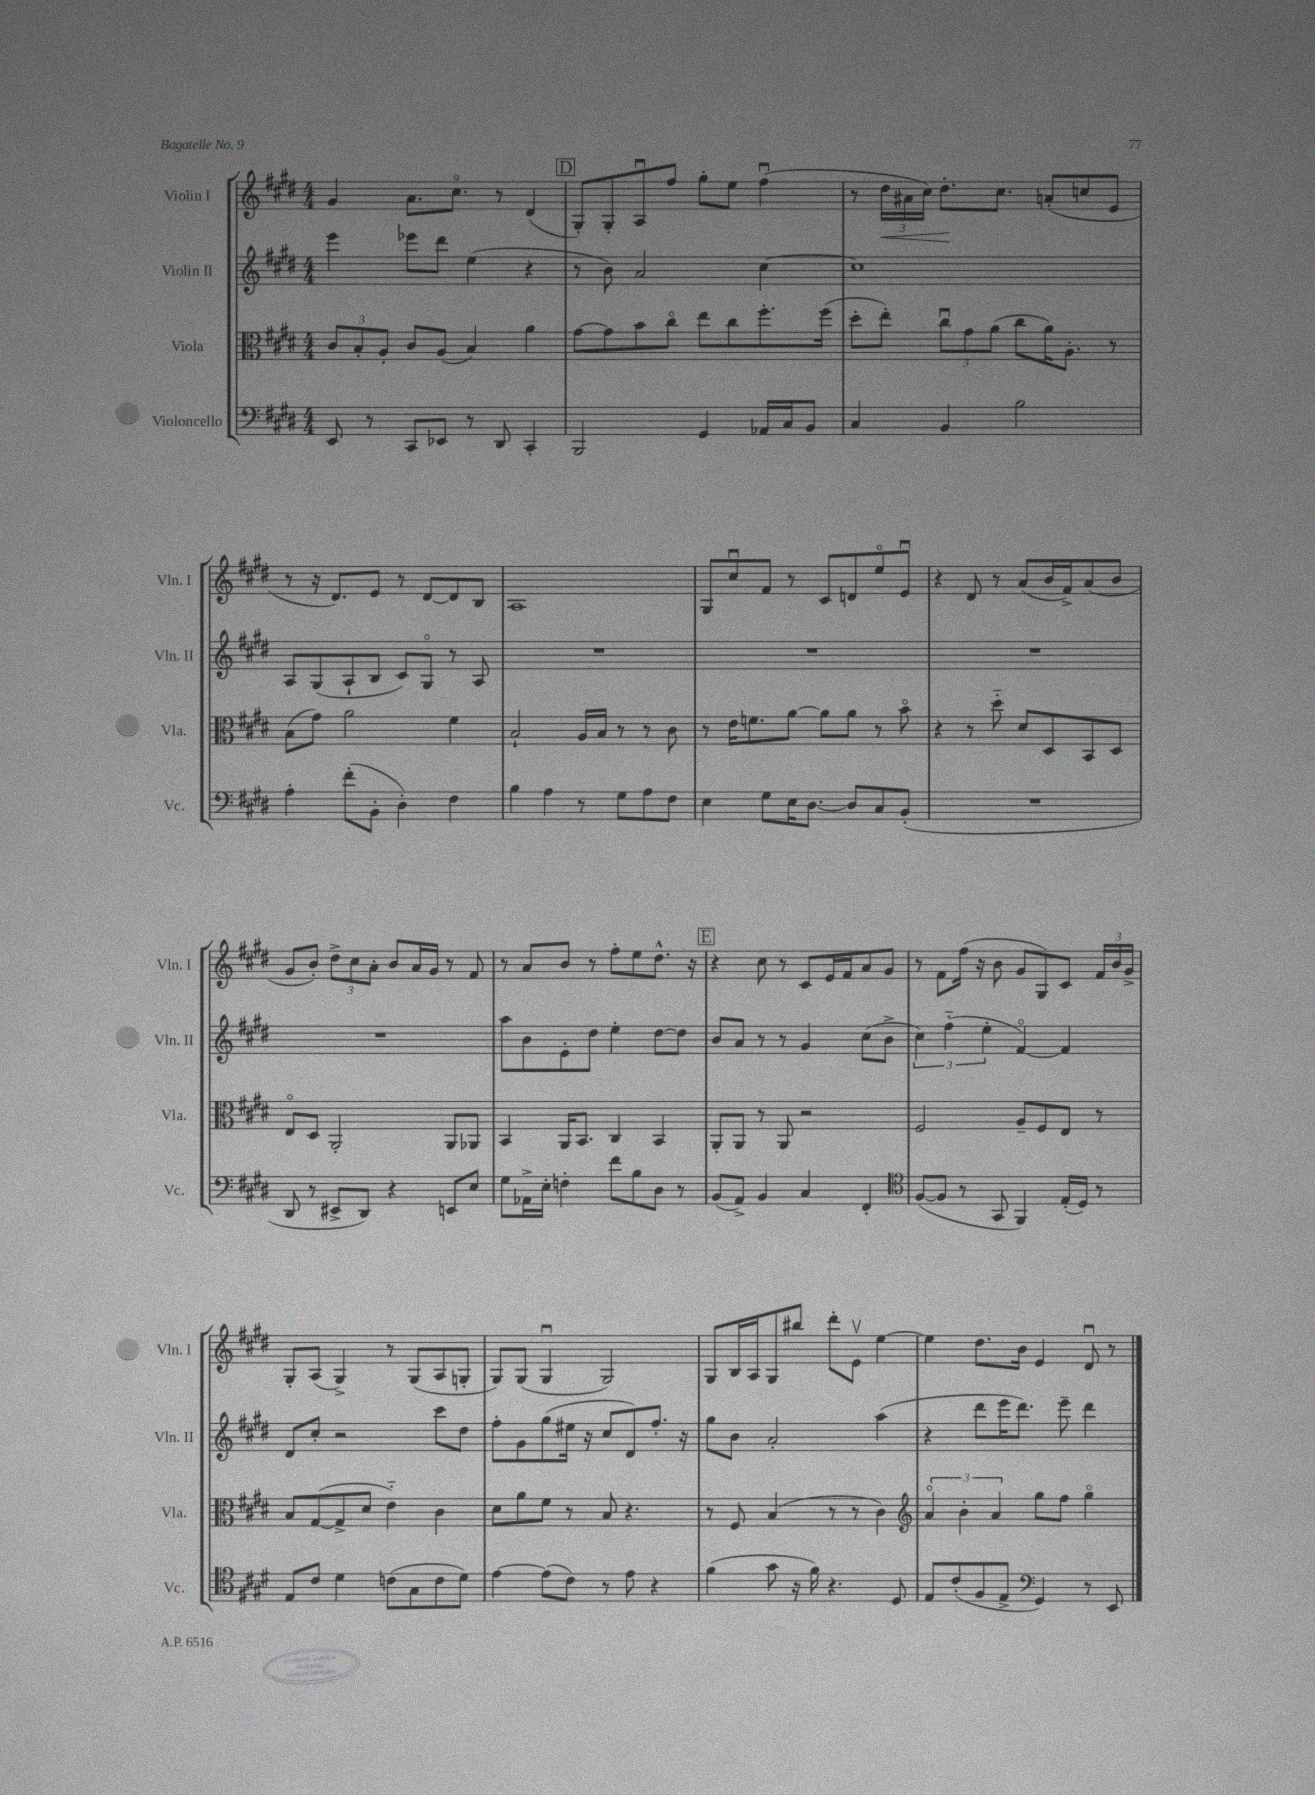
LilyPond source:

<<
\new StaffGroup <<
\new Staff = "s0" \with { instrumentName = "Violin I" shortInstrumentName = "Vln. I" } {
    \clef treble \key e \major \numericTimeSignature \time 4/4
    \autoBeamOff gis'4 a'8.[ cis''8.]\flageolet r8 dis'4( |
    \mark \markup { \box "D" } gis8[-.) gis8-. a8\downbow fis''8] gis''8[-. e''8] fis''4\downbow( |
    r8 \tuplet 3/2 { dis''16[\< ais'16 cis''16]) } dis''8.[-.\! cis''8.] a'8[-.( c''8 e'8] |
    r8 r16 dis'8.[) e'8] r8 dis'8[~ dis'8 b8] |
    a1 |
    gis8[ cis''8\downbow fis'8] r8 cis'8[ d'8 e''8\flageolet e'8]\downbow |
    r4 dis'8 r8 a'8[( b'16 fis'16->) a'8( b'8] |
    gis'8[ b'8]-.) \tuplet 3/2 { dis''8[-> cis''8 a'8]-. } b'8[ a'16 gis'16] r8 fis'8 |
    r8 a'8[ b'8] r8 fis''8[-. e''8 dis''8.]-^ r16 |
    \mark \markup { \box "E" } r4 cis''8 r8 cis'8[ e'16 fis'16 a'8 gis'8] |
    r8 fis'8[ fis''16]( r16 b'8 gis'8[ gis8) cis'8] \tuplet 3/2 { fis'16[ b'16 gis'16]-> } |
    gis8[-. a8]( gis4->) r8 gis8[( a8 g8]-. |
    gis8[) gis8]( gis4\downbow gis2) |
    gis8[ b16 a16 gis8 bis''8] dis'''8[-. e'8]\upbow e''4~ |
    e''4 dis''8.[ b'16] e'4 dis'8\downbow r8 \bar "|." |
}
\new Staff = "s1" \with { instrumentName = "Violin II" shortInstrumentName = "Vln. II" } {
    \clef treble \key e \major \numericTimeSignature \time 4/4
    \autoBeamOff e'''4 ees'''8[ dis'''8] e''4( r4 |
    \mark \markup { \box "D" } r8 b'8) a'2 cis''4~ |
    cis''1 |
    a8[ gis8( a8-! b8] cis'8[) gis8]\flageolet r8 a8 |
    R1 |
    R1 |
    R1 |
    R1 |
    a''8[ b'8 e'8-. dis''8] e''4-. dis''8[~ dis''8] |
    \mark \markup { \box "E" } b'8[ a'8] r8 r8 gis'4 cis''8[( b'8]-> |
    \tuplet 3/2 { cis''4) fis''4-_( e''4-. } fis'4~\flageolet) fis'4 |
    dis'8[ cis''8]-. r2 cis'''8[ dis''8] |
    fis''8[-. gis'8 gis''8( eis''16] r16 cis''8[ dis'8) fis''8.]-. r16 |
    gis''8[ b'8] a'2-. a''4( |
    r4 dis'''8[ e'''16 dis'''8.]) e'''8-- dis'''4 \bar "|." |
}
\new Staff = "s2" \with { instrumentName = "Viola" shortInstrumentName = "Vla." } {
    \clef alto \key e \major \numericTimeSignature \time 4/4
    \autoBeamOff \tuplet 3/2 { cis'8[ b8-. a8]-. } cis'8[ a8]( b4) a'4 |
    \mark \markup { \box "D" } gis'8[~ gis'8 b'8 cis''8]\flageolet e''8[ cis''8 fis''8.-. fis''16]( |
    dis''8[-. e''8]-.) \tuplet 3/2 { cis''8[\downbow gis'8 a'8]( } cis''8[ a'16) a8.]-. r8 |
    b8[( gis'8]) a'2 fis'4 |
    b2-! a16[ b16] r8 r8 cis'8 |
    r8 e'16[ f'8. a'8]~ a'8[ a'8] r8 b'8\flageolet |
    r4 r8 dis''8-_ dis'8[ dis8 b,8 dis8] |
    e8[\flageolet dis8] a,2-. a,8[ aes,8] |
    b,4 a,16[ b,8.] cis4 b,4 |
    \mark \markup { \box "E" } a,8[-. a,8] r8 a,8 r2 |
    fis2 a8[-- fis8 e8] r8 |
    b8[ gis8~( gis8-> dis'8] e'4-_) cis'4 |
    dis'8[ a'8 fis'8] r8 b8 r4. |
    r8 fis8 b4( r8 r8 cis'4) |
    \clef treble \tuplet 3/2 { a'4\flageolet b'4-. a'4 } gis''8[ fis''8] gis''4\flageolet \bar "|." |
}
\new Staff = "s3" \with { instrumentName = "Violoncello" shortInstrumentName = "Vc." } {
    \clef bass \key e \major \numericTimeSignature \time 4/4
    \autoBeamOff e,8 r8 cis,8[ ees,8] r8 dis,8 cis,4-. |
    \mark \markup { \box "D" } b,,2 gis,4 aes,16[ cis16 b,8] |
    cis4 b,4 b2 |
    a4-. fis'8[-.( b,8]-. dis4-.) fis4 |
    b4 a4 r8 gis8[ a8 fis8] |
    e4 gis8[ e16 dis8.]~ dis8[ cis8 b,8]-.( |
    R1 |
    dis,8 r8 eis,8[-> dis,8]) r4 e,8[ e8] |
    gis8[ aes,16-> e16]-. f4-. fis'8[ b8 dis8] r8 |
    \mark \markup { \box "E" } b,8[( a,8]->) b,4 cis4 fis,4-. |
    \clef tenor fis8[~( fis8] r8 gis,8 fis,4) e16[-.( dis16]) r8 |
    e8[ cis'8] dis'4 c'8[( gis8 c'8 dis'8]) |
    e'4~ e'8[( cis'8]) r8 e'8 r4 |
    fis'4( gis'8 r16 fis'16) r4. dis8 |
    e8[ cis'8-.( fis8 e8]-> \clef bass gis,4) r8 e,8 \bar "|." |
}
>>
>>
\layout { \context { \Score \remove "Bar_number_engraver" } }
